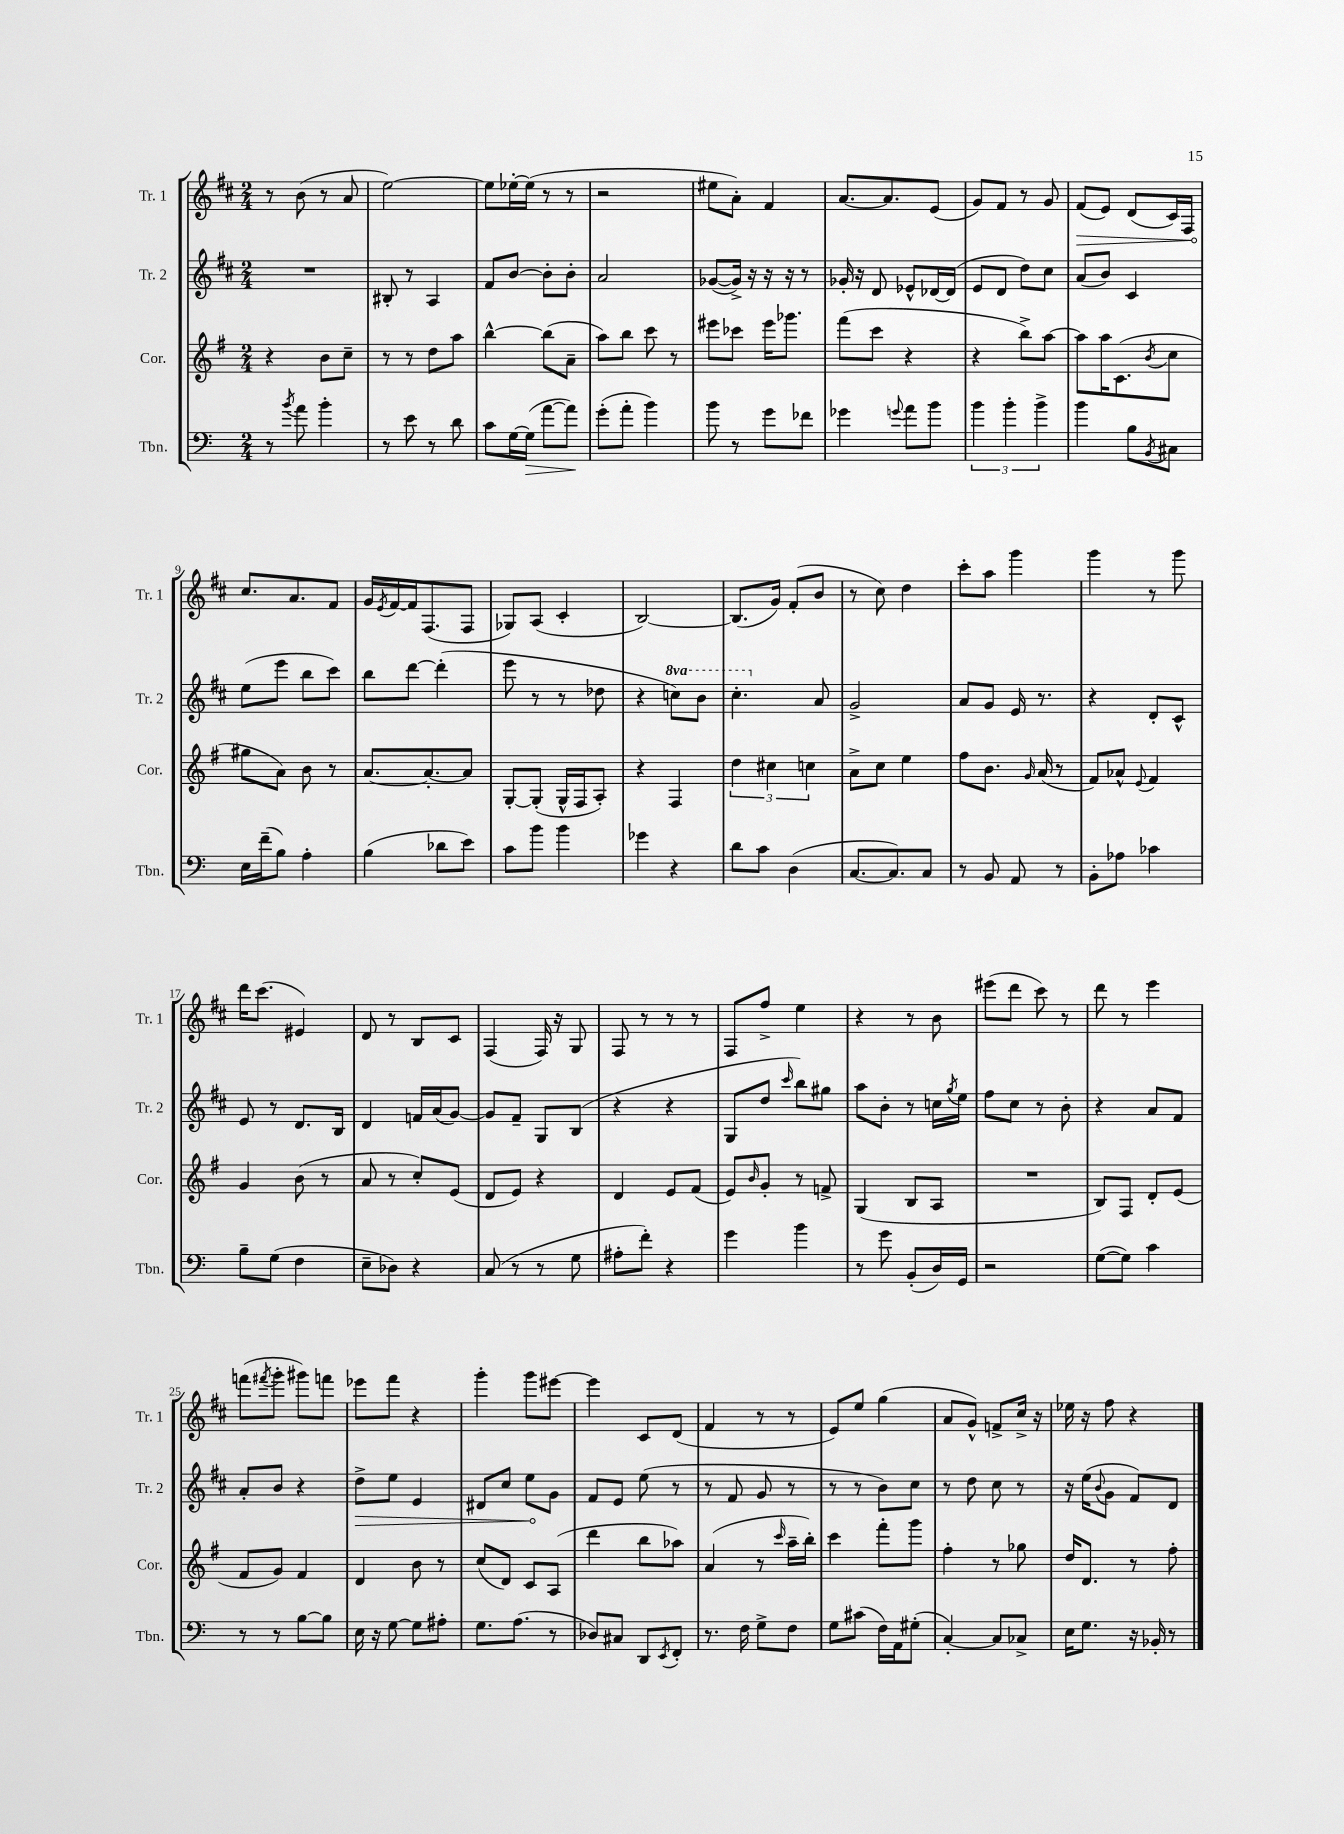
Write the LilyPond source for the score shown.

<<
\new StaffGroup <<
\new Staff = "s0" \with { instrumentName = "Tr. 1" shortInstrumentName = "Tr. 1" } {
    \clef treble \key d \major \numericTimeSignature \time 2/4
    r8 b'8( r8 a'8 |
    e''2~) |
    e''8 ees''16~-. ees''16( r8 r8 |
    r2 |
    eis''8 a'8-.) fis'4 |
    a'8.~ a'8. e'8( |
    g'8) fis'8 r8 g'8 |
    \once \override Hairpin.circled-tip = ##t fis'8\>( e'8) d'8( cis'16) fis16 |
    cis''8.\! a'8. fis'8 |
    g'16 \acciaccatura { e'8 } fis'16~ fis'16 fis8.( fis8 |
    ges8) a8( cis'4-. |
    b2~) |
    b8.( g'16) fis'8-.( b'8 |
    r8 cis''8) d''4 |
    cis'''8-. a''8 g'''4 |
    g'''4 r8 g'''8 |
    d'''16 cis'''8.( eis'4) |
    d'8 r8 b8 cis'8 |
    fis4( fis16) r16 g8 |
    fis8 r8 r8 r8 |
    fis8 fis''8-> e''4 |
    r4 r8 b'8 |
    eis'''8( d'''8 cis'''8) r8 |
    d'''8 r8 e'''4 |
    f'''8( \acciaccatura { fis'''8 } g'''8-. gis'''8) f'''8 |
    ees'''8 fis'''8 r4 |
    g'''4-. g'''8 eis'''8~ |
    eis'''4 cis'8 d'8( |
    fis'4 r8 r8 |
    e'8) e''8 g''4( |
    a'8 g'8-^) f'8-> cis''16-> r16 |
    ees''16 r16 fis''8 r4 \bar "|." |
}
\new Staff = "s1" \with { instrumentName = "Tr. 2" shortInstrumentName = "Tr. 2" } {
    \clef treble \key d \major \numericTimeSignature \time 2/4 \set Staff.ottavationMarkups = #ottavation-simple-ordinals
    R2 |
    bis8-. r8 a4 |
    fis'8 b'8~ b'8-. b'8-. |
    a'2 |
    ges'8~( ges'16->) r16 r16 r16 r8 |
    ges'16-. r16 d'8 ees'8-^ des'16~ des'16( |
    e'8 d'8 d''8) cis''8 |
    a'8( b'8) cis'4 |
    e''8( e'''8 b''8 cis'''8) |
    b''8 d'''8~ d'''4-.( |
    e'''8 r8 r8 des''8 |
    r4 \ottava #1 c'''8) b''8 |
    cis'''4.-. \ottava #0 a'8 |
    g'2-> |
    a'8 g'8 e'16 r8. |
    r4 d'8-. cis'8-^ |
    e'8 r8 d'8. b16 |
    d'4 f'16 a'16( g'8~) |
    g'8 fis'8-- g8 b8( |
    r4 r4 |
    g8 d''8 \grace { cis'''16 } b''8) gis''8 |
    a''8 b'8-. r8 c''16 \acciaccatura { g''8 } e''16 |
    fis''8 cis''8 r8 b'8-. |
    r4 a'8 fis'8 |
    a'8-. b'8 r4 |
    \once \override Hairpin.circled-tip = ##t d''8->\> e''8 e'4 |
    dis'8 cis''8 e''8\! g'8 |
    fis'8 e'8 e''8( r8 |
    r8 fis'8 g'8 r8 |
    r8 r8 b'8) cis''8 |
    r8 d''8 cis''8 r8 |
    r16 e''16( \appoggiatura { b'8 } g'8 fis'8) d'8 \bar "|." |
}
\new Staff = "s2" \with { instrumentName = "Cor." shortInstrumentName = "Cor." } {
    \clef treble \key g \major \numericTimeSignature \time 2/4
    r4 b'8 c''8-- |
    r8 r8 d''8 a''8 |
    b''4~-^ b''8( a'8-- |
    a''8) b''8 c'''8 r8 |
    eis'''8 ces'''8 eis'''16 ges'''8. |
    fis'''8( c'''8 r4 |
    r4 b''8->) a''8~ |
    a''8 a''16 c'8.( \acciaccatura { b'8 } c''8 |
    gis''8 a'8) b'8 r8 |
    a'8.~ a'8.~-. a'8 |
    g8~-. g8-.( g16-^ fis16 a8-.) |
    r4 fis4 |
    \tuplet 3/2 { d''4 cis''4 c''4 } |
    a'8-> c''8 e''4 |
    fis''8 b'8. \grace { g'16 } a'16( r8 |
    fis'8) aes'8-^ \appoggiatura { e'8 } fis'4 |
    g'4 b'8( r8 |
    a'8 r8 c''8-.) e'8( |
    d'8 e'8) r4 |
    d'4 e'8 fis'8( |
    e'8) \grace { b'16 } g'8-. r8 f'8-> |
    g4( b8 a8 |
    R2 |
    b8) fis8 d'8-. e'8( |
    fis'8 g'8) fis'4 |
    d'4 b'8 r8 |
    c''8( d'8) c'8 a8( |
    d'''4 b''8 aes''8) |
    a'4( r8 \grace { c'''16 } a''16-- b''16-.) |
    c'''4 fis'''8-. g'''8 |
    fis''4-. r8 ges''8 |
    d''16 d'8. r8 fis''8-. \bar "|." |
}
\new Staff = "s3" \with { instrumentName = "Tbn." shortInstrumentName = "Tbn." } {
    \clef bass \key c \major \numericTimeSignature \time 2/4
    r8 \acciaccatura { b'8 } a'8 b'4-. |
    r8 e'8 r8 d'8 |
    c'8 g16~ g16\>( a'8~ a'8\!) |
    g'8-.( a'8-. b'4) |
    b'8 r8 g'8 fes'8 |
    ges'4 \appoggiatura { g'8 } a'8 b'8 |
    \tuplet 3/2 { b'4 b'4-. b'4-> } |
    b'4 b8 \acciaccatura { b,8 } cis8 |
    e16 f'16--( b8) a4-. |
    b4( des'8 e'8) |
    c'8 b'8 b'4 |
    ges'4 r4 |
    d'8 c'8 d4( |
    c8.~ c8.) c8 |
    r8 b,8 a,8 r8 |
    b,8-. aes8 ces'4 |
    b8-- g8( f4 |
    e8-- des8) r4 |
    c8( r8 r8 g8 |
    ais8-. f'8-.) r4 |
    g'4 b'4 |
    r8 g'8 b,8-.( d16) g,16 |
    r2 |
    g8~( g8) c'4 |
    r8 r8 b8~ b8 |
    e16 r16 g8~ g8 ais8-. |
    g8. a8.( r8 |
    des8) cis8 d,8 \acciaccatura { e,8 } f,8-. |
    r8. f16 g8-> f8 |
    g8 cis'8( f16) a,16 gis8-.( |
    c4~-.) c8 ces8-> |
    e16 g8. r16 bes,16-. r8 \bar "|." |
}
>>
>>
